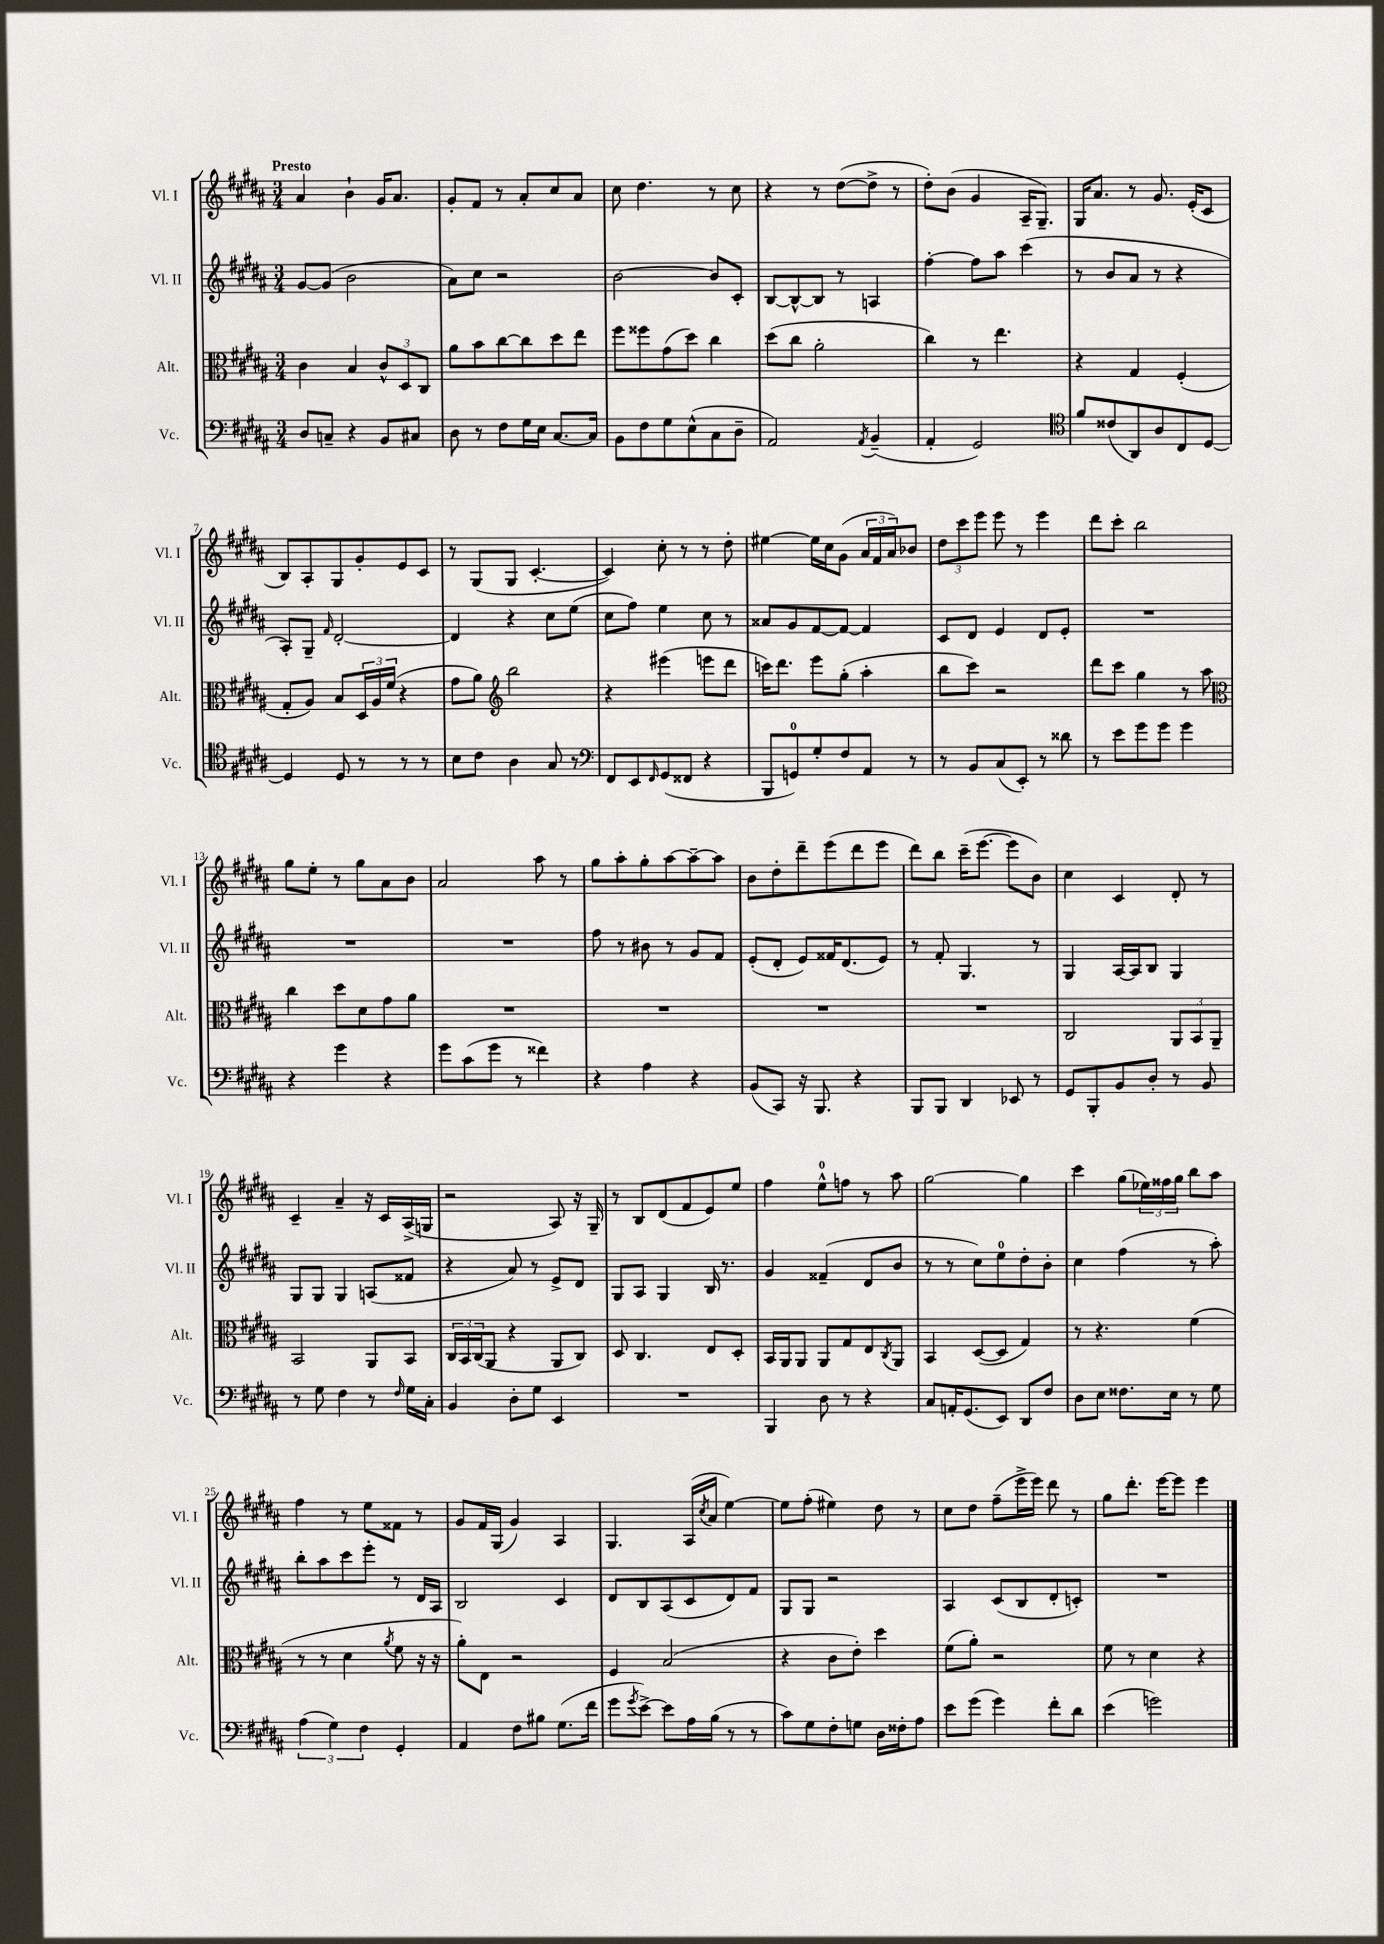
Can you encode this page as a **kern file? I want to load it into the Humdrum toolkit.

**kern	**kern	**kern	**kern
*part4	*part3	*part2	*part1
*staff4	*staff3	*staff2	*staff1
*I"Vc.	*I"Alt.	*I"Vl. II	*I"Vl. I
*I'Vc.	*I'Alt.	*I'Vl. II	*I'Vl. I
*clefF4	*clefC3	*clefG2	*clefG2
*k[f#c#g#d#a#]	*k[f#c#g#d#a#]	*k[f#c#g#d#a#]	*k[f#c#g#d#a#]
*M3/4	*M3/4	*M3/4	*M3/4
=1	=1	=1	=1
!	!	!	!LO:TX:a:B:t=Presto
8D#/L	4c#\	[8g#/L	4a#/
8Cn~/J	.	(8g#/J]	.
4r	4B/	2b\	4b`\
8BB/L	12c#^^/L	.	16g#/KL
.	.	.	8.a#/J
.	12D#/	.	.
8C#X/J	.	.	.
.	12C#/J	.	.
=2	=2	=2	=2
8D#\	8a#\L	8a#\L)	8g#'/L
8r	8b\	8cc#\J	8f#/J
8F#\L	[8cc#\	2r	8r
16G#\L	8cc#\]	.	8a#'/L
16E\JJ	.	.	.
[8.C#/L	8dd#\	.	8cc#/
.	8ee\J	.	8a#/J
16C#/Jk]	.	.	.
=3	=3	=3	=3
8BB\L	8ff#\L	[2b\	8cc#\
8F#\	8ff##X\	.	4.dd#\
8G#\	(8g#\	.	.
(8E^^\	8dd#\J)	.	.
8C#\	4cc#\	8b/L]	8r
8D#~\J	.	8c#'/J	8cc#\
=4	=4	=4	=4
2AA#/)	(8dd#\L	[8B/L	4r
.	8cc#\J	8B^^/_	.
.	2a#'\	8B/J]	8r
.	.	8r	([8dd#\L
8qAA#/	.	.	.
(4BB~/	.	4An/	8dd#^\J]
.	.	.	8r
=5	=5	=5	=5
4AA#'/	4cc#\)	[4ff#'\	8dd#'\L)
.	.	.	(8b\J
2GG#/)	8r	8ff#\L]	4g#/
.	4.ee\	8aa#\J	.
.	.	(4ccc#\	16A#~/KL
.	.	.	8.G#~/J)
=6	=6	=6	=6
*clefC4	*	*	*
8f#/L	4r	8r	16G#/KL
.	.	.	8.a#/J
(8c##X/	.	8b/L	.
8AA#/)	4G#/	8a#/J	8r
8A#/	.	8r	8.g#/
8C#/	(4F#'/	4r	.
.	.	.	(16e'/KL
[8D#/J	.	.	8c#/J
!!LO:LB:g=z
=7	=7	=7	=7
4D#/]	8G#'/L	8A#'/L)	8B/L)
.	8A#/J)	8G#~/J	8A#'/
.	.	16qqf#/	.
8D#/	8B/L	[2d#'/	8G#/
8r	24D#/L	.	8g#'/
.	24A#/	.	.
.	(24f#/JJ	.	.
8r	4r	.	8e/
8r	.	.	8c#/J
=8	=8	=8	=8
8B\L	8g#\L	4d#/]	8r
8c#\J	8a#\J)	.	(8G#/L
*	*clefG2	*	*
4A#\	2bb\	4r	8G#/J
.	.	.	[4.c#'/
8G#/	.	8cc#\L	.
8r	.	(8ee\J	.
=9	=9	=9	=9
*clefF4	*	*	*
8FF#/L	4r	8cc#\L	4c#/])
8EE/	.	8ff#\J)	.
16qqFF#/	.	.	.
(8GG#/	(4eee#X\	4ee\	8cc#'\
8FF##X/J	.	.	8r
4r	8eeen\L	8cc#\	8r
.	8ddd#\J	8r	8dd#'\
=10	=10	=10	=10
8BBB/L	16cccn\KL)	8a##X/L	[4ee#X\
.	8.ddd#\J	.	.
8GGn/)	.	8g#/	.
8G#'/	8eee\L	[8f#/	16ee#\LL]
.	.	.	16cc#\J
8F#/	(8gg#'\J	8f#/J_	(8g#\J
8AA#/J	4aa#'\	4f#/]	24a#/LL
.	.	.	24f#/
.	.	.	24a#/J)
8r	.	.	8b-X/J
=11	=11	=11	=11
8r	8bb\L	8c#/L	12dd#\L
.	.	.	12ccc#\
8BB/L	8ccc#\J)	8d#/J	.
.	.	.	12eee\J
(8C#/	2r	4e/	8eee\
8EE'/J)	.	.	8r
8r	.	8d#/L	4eee\
8d##X\	.	8e'/J	.
=12	=12	=12	=12
8r	8ddd#\L	2.r	8ddd#\L
8e\L	8ccc#\J	.	8ccc#'\J
8g#\	4gg#\	.	2bb\
8g#\J	.	.	.
4g#\	8r	.	.
.	8aa#\	.	.
!!LO:LB:g=z
=13	=13	=13	=13
*	*clefC3	*	*
4r	4cc#\	2.r	8gg#\L
.	.	.	8ee'\J
4g#\	8dd#\L	.	8r
.	8d#\	.	8gg#\L
4r	8g#\	.	8a#\
.	8a#\J	.	8b\J
=14	=14	=14	=14
8g#\L	2.r	2.r	2a#/
(8c#\	.	.	.
8g#\J	.	.	.
8r	.	.	.
4f##X\)	.	.	8aa#\
.	.	.	8r
=15	=15	=15	=15
4r	2.r	8ff#\	8gg#\L
.	.	8r	8aa#'\
4A#\	.	8b#X\	8gg#'\
.	.	8r	[8aa#\
4r	.	8g#/L	8aa#~\_
.	.	8f#/J	8aa#\J]
=16	=16	=16	=16
(8BB/L	2.r	(8e'/L	8b\L
8CC#/J)	.	8d#'/J	8dd#'\
16r	.	8e/L)	8ddd#~\
8.BBB/	.	.	.
.	.	16f##X/K	(8eee\
.	.	(8.d#/	.
4r	.	.	8ddd#\
.	.	8e/J)	8eee\J
=17	=17	=17	=17
8BBB/L	2.r	8r	8ddd#\L)
8BBB/J	.	8f#'/	8bb\J
4DD#/	.	4.G#/	(16ccc#~\KL
.	.	.	[8.eee\J
8EE-X/	.	.	8eee\L]
8r	.	8r	8b\J)
=18	=18	=18	=18
8GG#/L	2C#/	4G#/	4cc#\
8BBB'/	.	.	.
8BB/	.	[16A#/LL	4c#/
.	.	16A#/J]	.
8D#'/J	.	8B/J	.
8r	12AA#/L	4G#/	8d#'/
.	12BB/	.	.
8BB/	.	.	8r
.	12AA#~/J	.	.
!!LO:LB:g=z
=19	=19	=19	=19
8r	2BB/	8G#/L	4c#~/
8G#\	.	8G#/J	.
4F#\	.	4G#/	4a#~/
8r	8AA#/L	(8An/L	16r
.	.	.	16c#/LL
16qqF#/	.	.	.
16G#\LL	8BB/J	8f##X/J	(16A#^/
16C#'\JJ	.	.	16Gn/JJ
=20	=20	=20	=20
4BB/	24C#/LL	4r	2r
.	24BB/	.	.
.	(24C#/J	.	.
.	8AA#/J	.	.
8D#'\L	4r	8a#/)	.
8G#\J	.	8r	.
4EE/	8AA#/L	8e^/L	8A#/)
.	8C#/J)	8d#/J	16r
.	.	.	16G#~/
=21	=21	=21	=21
2.r	8D#/	8G#/L	8r
.	4.C#/	8A#/J	8B/L
.	.	4G#/	(8d#/
.	.	.	8f#/
.	8E/L	16B/	8e/)
.	.	8.r	.
.	8D#'/J	.	8ee/J
=22	=22	=22	=22
4BBB/	16BB/LL	4g#/	4ff#\
.	16AA#/J	.	.
.	8AA#/J	.	.
8D#\	8AA#/L	(4f##X~/	8ee^^\L
8r	8G#/	.	8ffn\J
4r	8E/	8d#/L	8r
.	8qC#/	.	.
.	8AA#/J	8b/J	8aa#\
=23	=23	=23	=23
8C#/L	4BB/	8r	[2gg#\
16AAn'/K	.	8r	.
(8.GG#/	.	.	.
.	([8D#/L	8cc#\L)	.
8EE/J)	8D#/J]	8ee\	.
8DD#/L	4G#/)	8dd#'\	4gg#\]
8F#/J	.	8b'\J	.
=24	=24	=24	=24
8D#\L	8r	4cc#\	4ccc#\
8E\J	4.r	.	.
8.F##X\L	.	(4ff#\	(8gg#\L
.	.	.	24ee-X\L)
.	.	.	24ff##X\
16E\Jk	.	.	.
.	.	.	24gg#\JJ
8r	(4f#\	8r	8bb\L
8G#\	.	8aa#'\)	8aa#\J
!!LO:LB:g=z
=25	=25	=25	=25
(6A#\	8r	8bb'\L	4ff#\
.	8r	8aa#\	.
6G#\)	.	.	.
.	4d#\	8ccc#\	8r
6F#\	.	.	.
.	.	8eee'\J	8ee\L
.	8qa#/	.	.
4GG#'/	8f#\	8r	8f##X\J
.	16r	16d#/LL	8r
.	16r	16A#/JJ	.
=26	=26	=26	=26
4AA#/	8a#'\L)	2B/	8g#/L
.	8E\J	.	16f#/L
.	.	.	(16G#/JJ
8F#\L	2r	.	4g#/)
8B#X\J	.	.	.
(8.G#\L	.	4c#/	4A#/
16f#\Jk	.	.	.
=27	=27	=27	=27
8g#\L	4F#/	8d#/L	4.G#/
8qg#/	.	.	.
[8e^\J)	.	8B/	.
8e\L]	(2B/	(8A#/	.
16A#\L	.	8c#/	(16A#/LL
.	.	.	8qcc#/
(16B\JJ	.	.	16a#/JJ
8r	.	8d#/)	[4ee\)
8r	.	8f#/J	.
=28	=28	=28	=28
8c#\L)	4r	8G#/L	8ee\L]
8G#\	.	8G#/J	(8ff#'\J
8F#'\	8c#\L	2r	4ee#X\)
8Gn\J	8e'\J)	.	.
16D#\LL	4dd#\	.	8dd#\
16F##X'\J	.	.	.
8A#\J	.	.	8r
=29	=29	=29	=29
8e\L	(8f#\L	4A#/	8cc#\L
(8g#\J	8a#'\J)	.	8dd#\J
4g#\)	2r	(8c#/L	(8ff#~\L
.	.	8B/	16eee^\L
.	.	.	16eee\JJ)
8f#'\L	.	8d#'/	8ddd#\
8d#\J	.	8cn'/J)	8r
=30	=30	=30	=30
(4e\	8f#\	2.r	8gg#\L
.	8r	.	8.ddd#'\J
2gn\)	4d#\	.	.
.	.	.	[16eee\KL
.	.	.	8eee\J]
.	4r	.	4eee\
==	==	==	==
*-	*-	*-	*-
